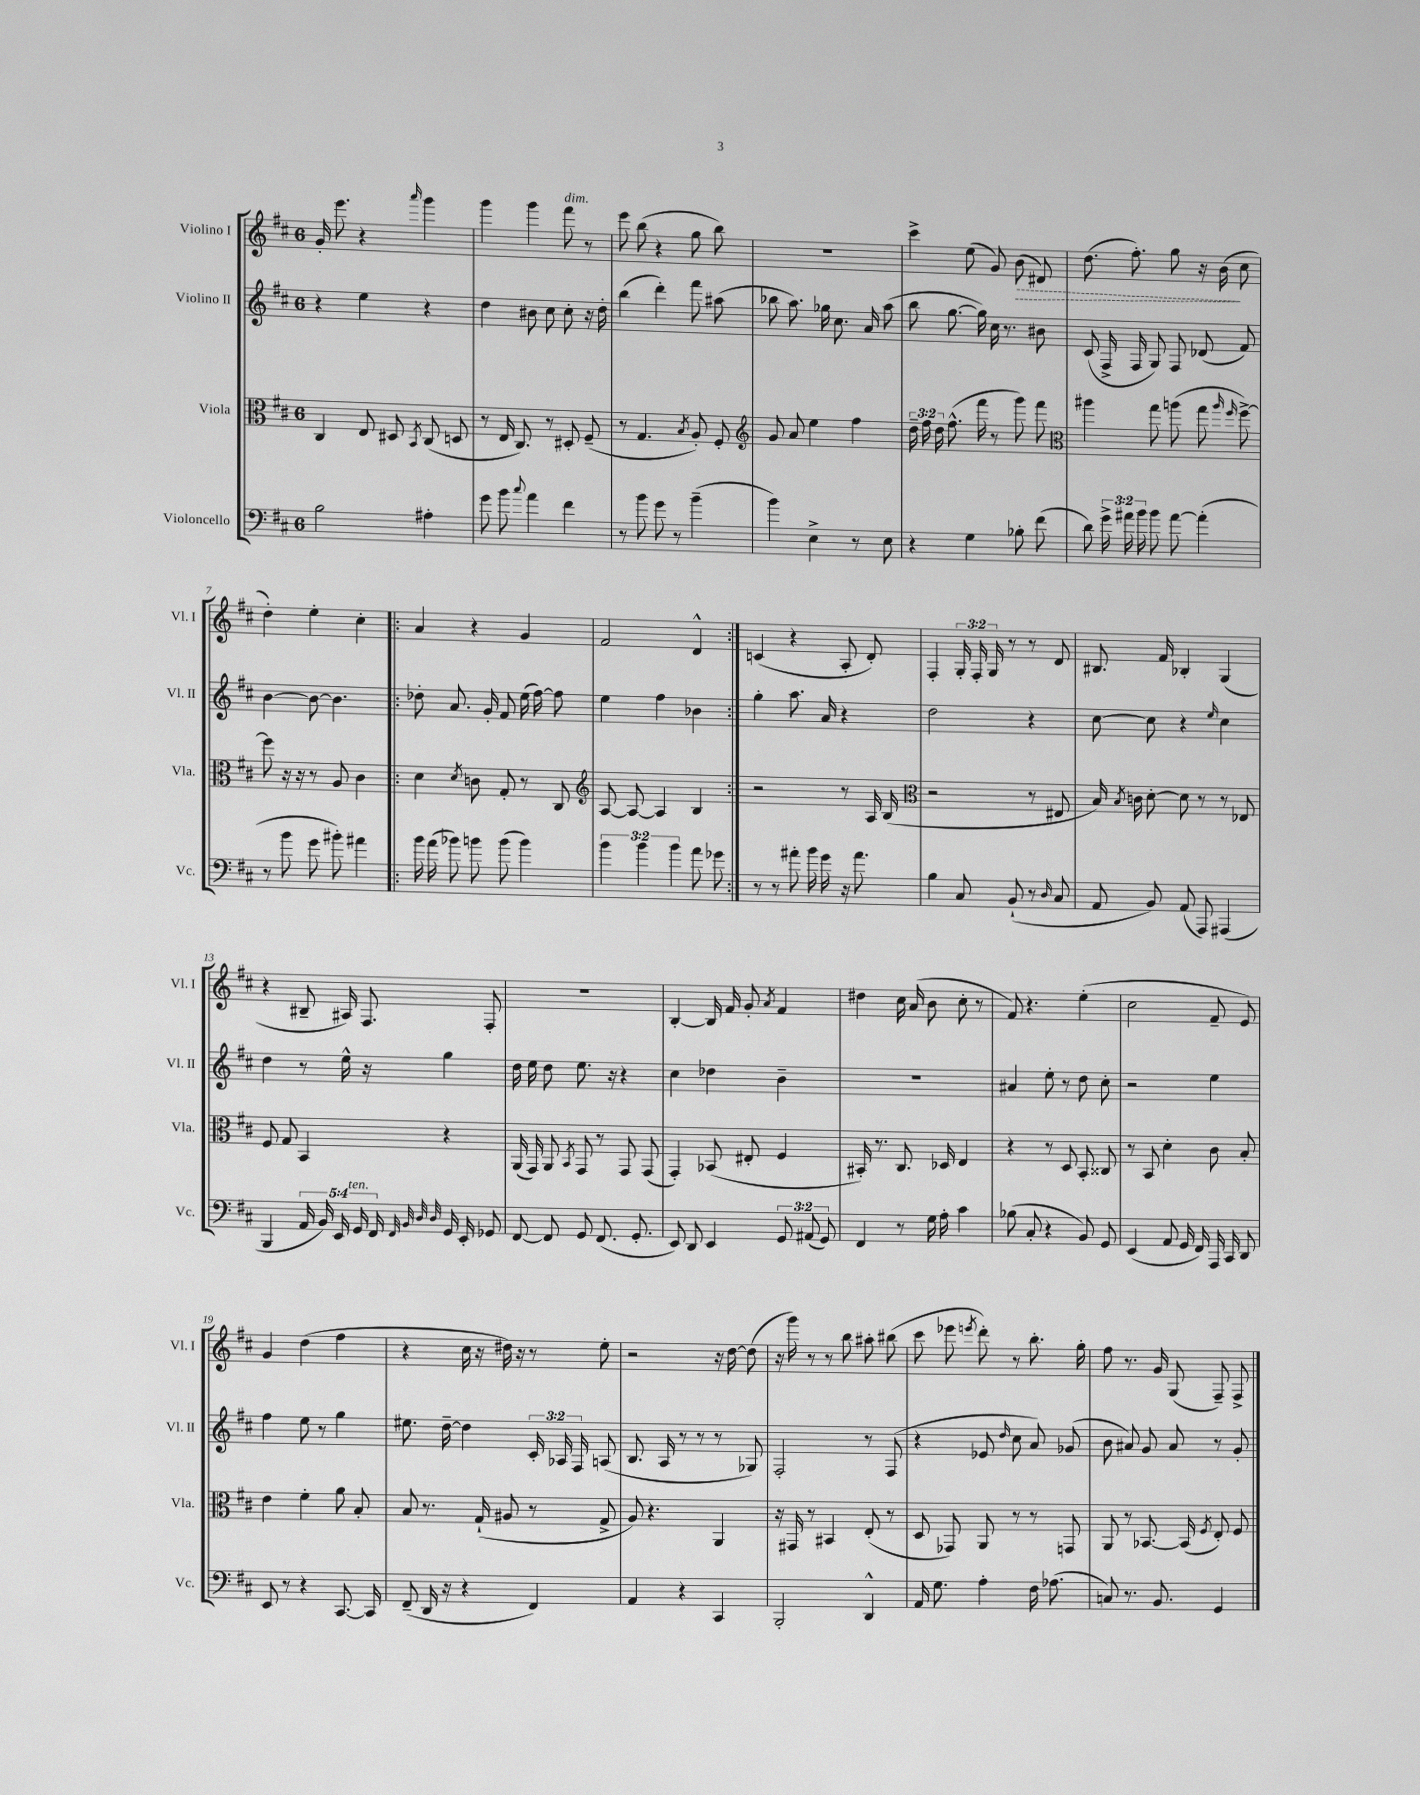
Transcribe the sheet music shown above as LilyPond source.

<<
\new StaffGroup <<
\new Staff = "s0" \with { instrumentName = "Violino I" shortInstrumentName = "Vl. I" } {
    \clef treble \key d \major \once \override Staff.TimeSignature.style = #'single-digit \time 6/8 \override Staff.TupletNumber.text = #tuplet-number::calc-fraction-text
    \autoBeamOff g'16-. e'''8. r4 \grace { a'''16 } g'''4 |
    g'''4 g'''4 fis'''8^\markup { \italic "dim." } r8 |
    e'''8 b''8( r4 g''8 b''8) |
    R2. |
    cis'''4-> e''8( g'8) \once \override Hairpin.style = #'dashed-line b'8\>( dis'8) |
    d''8.( fis''8.-.) g''8 r16 b'16\!( cis''8 |
    d''4-.) e''4-. cis''4-. |
    \repeat volta 2 { a'4 r4 g'4 |
    fis'2 d'4-^ | }
    c'4( r4 a8-. d'8-.) |
    fis4-. \tuplet 3/2 { g16-. fis16-. g16 } r8 r8 d'8 |
    bis8. fis'16 bes4-. g4( |
    r4 bis8-- ais16) fis8. fis8-. |
    R2. |
    b4~-. b16 fis'16 g'8-. \acciaccatura { a'8 } fis'4 |
    dis''4 cis''16 a'16( b'8 cis''8-. r8 |
    fis'8) r4. e''4-.( |
    cis''2 fis'8-- e'8) |
    g'4 d''4( fis''4 |
    r4 cis''16 r16 dis''16) r16 r8 e''8-. |
    r2 r16 d''16~ d''8( |
    r16 g'''16) r8 r8 b''8 ais''8-. bis''8( |
    cis'''8 ees'''8 \acciaccatura { e'''8 } d'''8-.) r8 b''8.-. g''16-. |
    fis''8 r8. g'16 g8( fis8--) fis8-> \bar "|." |
}
\new Staff = "s1" \with { instrumentName = "Violino II" shortInstrumentName = "Vl. II" } {
    \clef treble \key d \major \once \override Staff.TimeSignature.style = #'single-digit \time 6/8 \override Staff.TupletNumber.text = #tuplet-number::calc-fraction-text
    \autoBeamOff r4 e''4 r4 |
    d''4 bis'8 cis''8 cis''8-. r16 d''16-. |
    b''4( d'''4-.) fis'''8 ais''8( |
    bes''8 a''8.) ges''16 cis''8. a'16 a''8( |
    b''8 g''8.~ g''16) cis''16 r8. bis'8 |
    cis'8( fis16-> fis16 g8) fis8 des'8( fis'8) |
    b'4~ b'8~ b'4. |
    \repeat volta 2 { des''8-. a'8. g'16-. fis'8 e''16( fis''16~) fis''8 |
    e''4 fis''4 bes'4 | }
    g''4-. a''8. a'16 r4 |
    d''2 r4 |
    cis''8~ cis''8 r4 \grace { e''16 } cis''4 |
    d''4 r8 e''16-^ r16 g''4 |
    d''16 e''16 d''8 e''8. r16 r4 |
    cis''4 des''4 b'4-- |
    R2. |
    ais'4 e''8-. r8 d''8 cis''8-. |
    r2 e''4 |
    fis''4 e''8 r8 g''4 |
    eis''8. d''16~-- d''4 \tuplet 3/2 { cis'16-. aes16 fis16 } a8( |
    b8. a16 r8 r8 r8 ges8) |
    fis2-. r8 fis8( |
    r4 ees'8 \grace { d''16 } cis''8 a'8) ges'8( |
    b'8 ais'8) g'8 ais'8 r8 g'8-. \bar "|." |
}
\new Staff = "s2" \with { instrumentName = "Viola" shortInstrumentName = "Vla." } {
    \clef alto \key d \major \once \override Staff.TimeSignature.style = #'single-digit \time 6/8 \override Staff.TupletNumber.text = #tuplet-number::calc-fraction-text
    \autoBeamOff cis4 e8 dis8 \acciaccatura { b,8 } cis8( d8 |
    r8 e16 cis8.) r8 dis8-. fis8--( |
    r8 g4. \acciaccatura { b8 } a8-.) fis8-. |
    \clef treble g'8 a'8 e''4 fis''4 |
    \tuplet 3/2 { d''16-- fis''16 d''16 } fis''8.-^( fis'''16 r8 g'''8) fis'''8 |
    \clef alto ais''4 g''8 a''8( g''8 \grace { a''16 fis''16 } fis''8~->) |
    fis''8 r16 r16 r8 a8 cis'4 |
    \repeat volta 2 { d'4 \acciaccatura { d'8 } c'8 g8-. r8 cis8 |
    \clef treble a8~ a8~ a4 b4 | }
    r2 r8 a16 b16( |
    \clef alto r2 r8 eis8 |
    b16) \acciaccatura { b8 } c'16 d'8~-. d'8 r8 r8 ees8 |
    fis8 g8 b,4 r4 |
    a,16( g,16) a,8 \acciaccatura { b,8 } g,8 r8 g,8 g,8( |
    g,4-.) bes,8( eis8-. fis4 |
    bis,16-.) r8. cis8. des16 e4 |
    r4 r8 d8 b,8-. cisis8 |
    r8 b,8 d'4-. cis'8 b8-. |
    e'4 fis'4-. a'8 b8-. |
    b8 r8. g16-!( ais8 r8 g8-> |
    a8) r4. a,4 |
    r16 gis,16 r8 bis,4 e8-.( r8 |
    d8 ges,8) a,8 r8 r8 g,8 |
    a,8 r8 bes,8.~ bes,16( \acciaccatura { fis8 } e8-.) fis8 \bar "|." |
}
\new Staff = "s3" \with { instrumentName = "Violoncello" shortInstrumentName = "Vc." } {
    \clef bass \key d \major \once \override Staff.TimeSignature.style = #'single-digit \time 6/8 \override Staff.TupletNumber.text = #tuplet-number::calc-fraction-text
    \autoBeamOff b2 ais4-. |
    g'8 b'8 \appoggiatura { cis''8 } a'4 fis'4 |
    r8 b'8 g'8 r8 b'4--( |
    b'4) e4-> r8 e8 |
    r4 g4 bes8-. fis'8( |
    d'8) \tuplet 3/2 { g'16-> ais'16 b'16 } b'8 ais'8~ ais'4-.( |
    r8 b'8 g'8 bis'8-.) ais'4 |
    \repeat volta 2 { b'16 a'16( bes'8) b'8 b'8( b'4) |
    \tuplet 3/2 { b'4 b'4 b'4 } a'8 ges'8 | }
    r8 r8 ais'8-. b'16 g'16 r16 ais'8. |
    b4 cis8 b,8-!( r8 \grace { d16 } cis8 |
    a,8 b,8) a,8( a,,8) ais,,4( |
    b,,4 \tuplet 5/4 { a,16 b,16) e,16 g,16^\markup { \italic "ten." } fis,16 } \grace { fis,32 b,32 d32 d32 } g,16 e,16-. ges,8 |
    fis,8~ fis,8 g,8 fis,8.( g,8.-. |
    e,8) d,8 e,4 \tuplet 3/2 { g,8 ais,8( g,8) } |
    fis,4 r8 g16 a16-. cis'4 |
    bes8( cis8-. r4 b,8) g,8 |
    e,4( a,8 g,16 fis,16) a,,16 cis,16 d,8 |
    e,8 r8 r4 cis,8.~ cis,16 |
    fis,8--( d,16 r16 r4 fis,4) |
    a,4 r4 cis,4 |
    b,,2-. d,4-^ |
    a,16 g8. a4-. fis16 aes8.( |
    c8) r8. b,8. g,4 \bar "|." |
}
>>
>>
